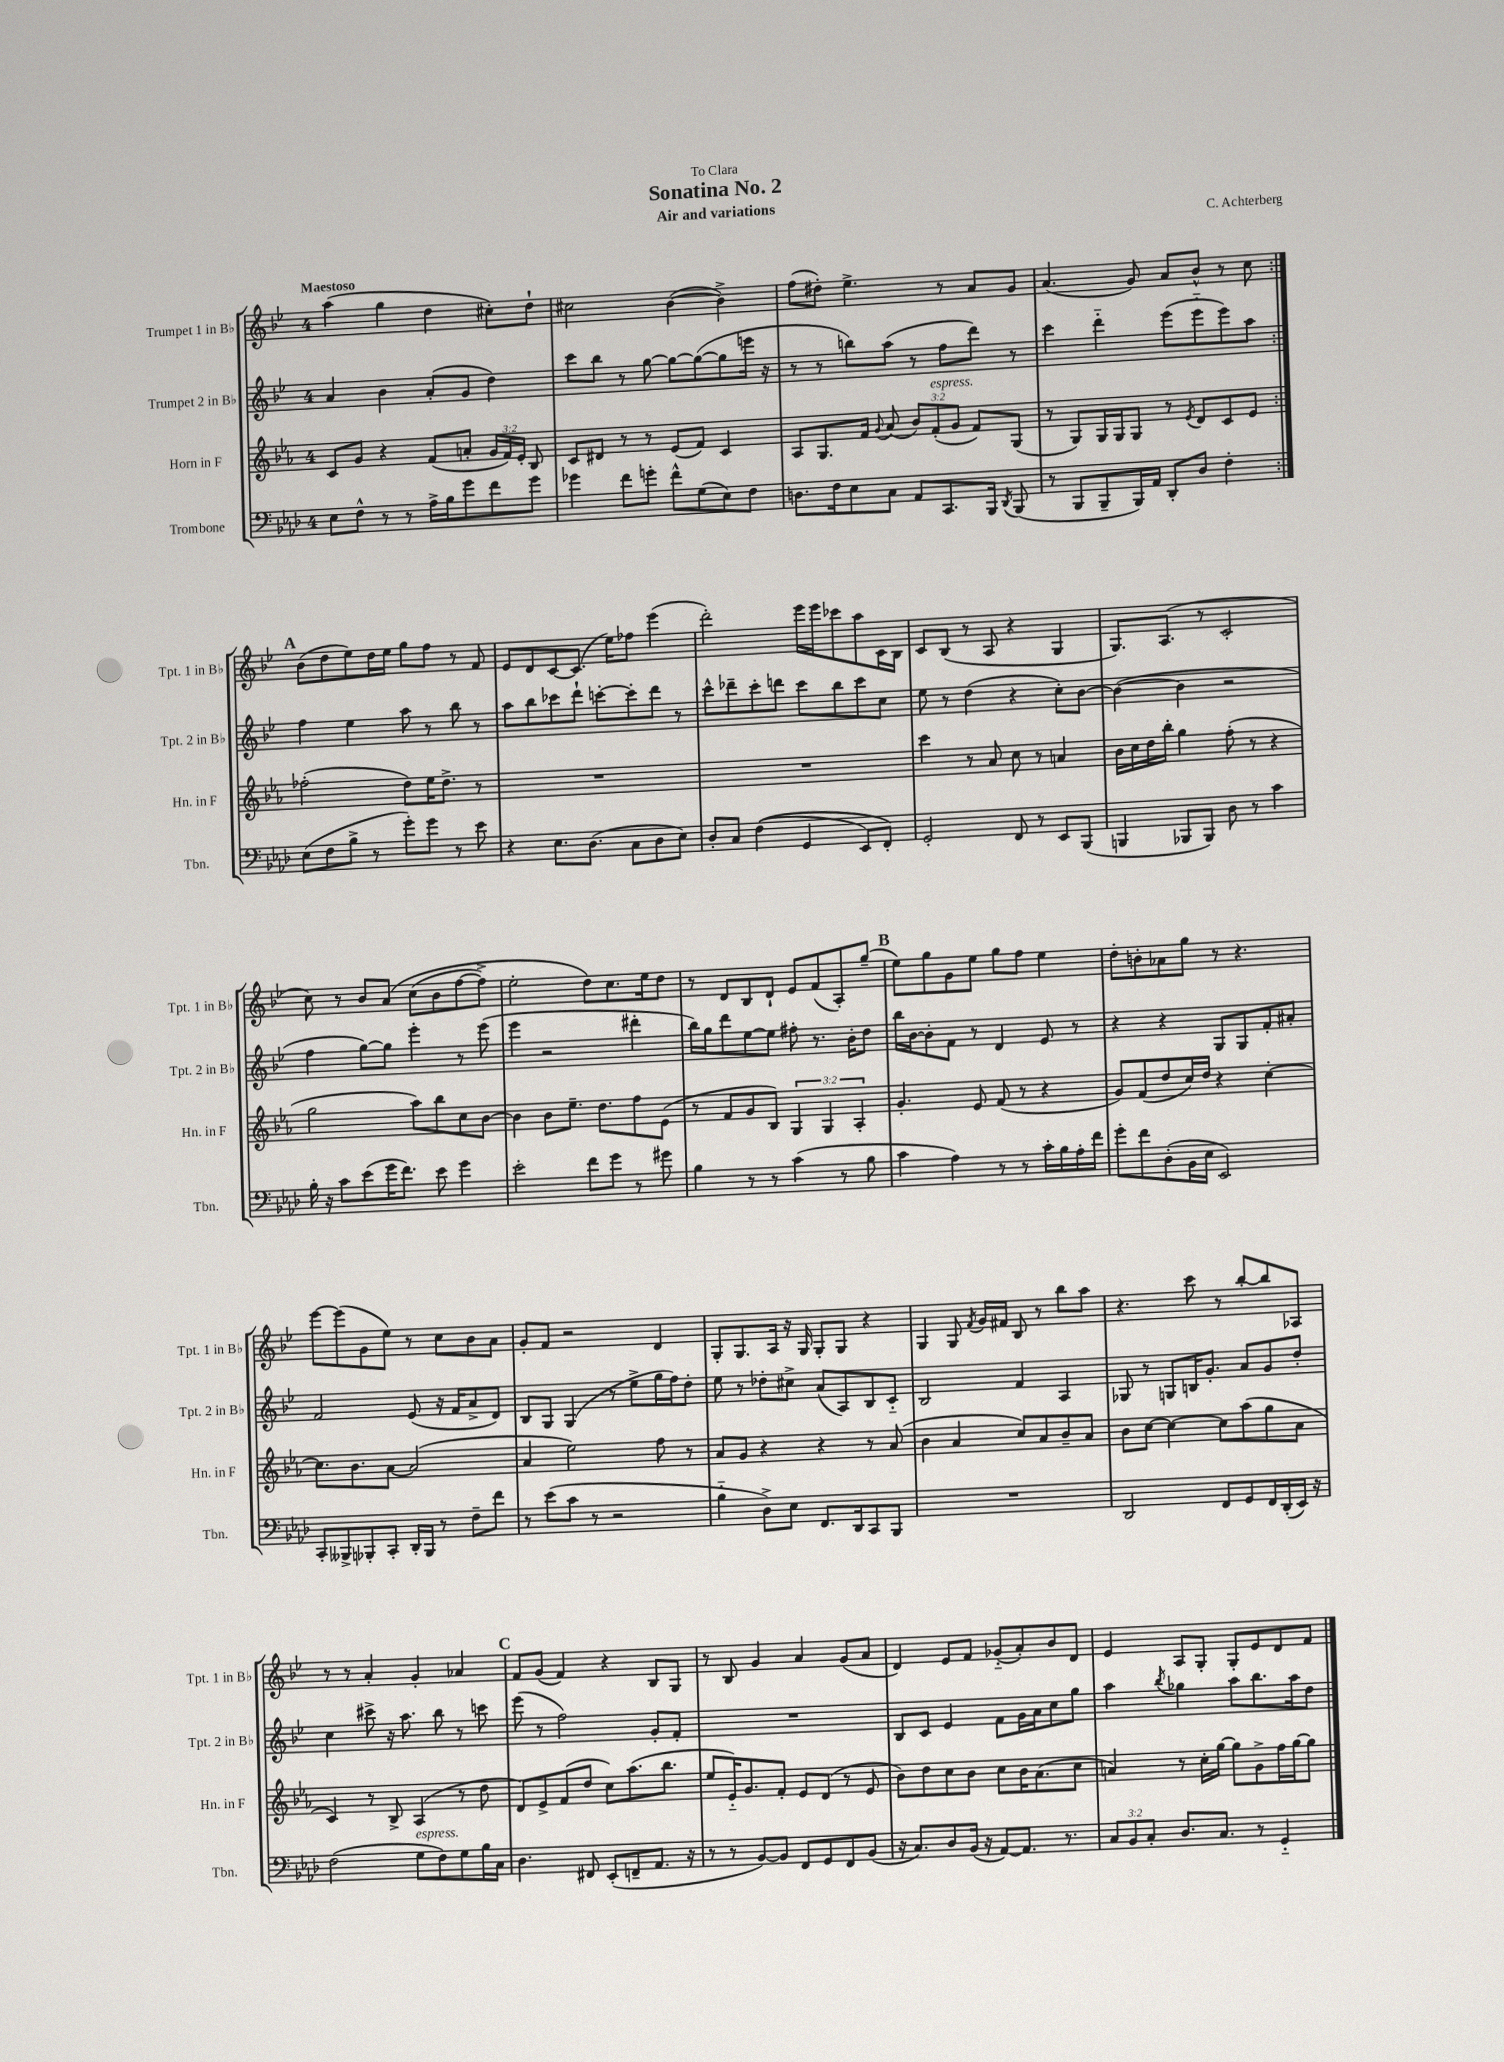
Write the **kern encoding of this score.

**kern	**kern	**kern	**kern
*staff4	*staff3	*staff2	*staff1
*clefF4	*clefG2	*clefG2	*clefG2
*k[b-e-a-d-]	*k[b-e-a-]	*k[b-e-]	*k[b-e-]
*M4/4	*M4/4	*M4/4	*M4/4
8E-	8c	4a	(4aa
8F^^	8g	.	.
8r	4r	4b-	4gg
8r	.	.	.
16A-^	(8f	(8a'	4dd
16B-	.	.	.
8g	8a'	8g	.
8f	24g	4dd)	8cc#')
.	24f)	.	.
.	24e-'	.	.
8g	8B-	.	8dd`
=	=	=	=
4g-	8c	8ccc	2cc#
.	8d#	8bb-	.
8f	8r	8r	.
8g'	8r	[8gg	.
8f^^	(8e-	8gg_	([4b-
(8G	8f)	(8gg_	.
8E-)	4c	8gg]	4b-^])
8F	.	16eee	.
.	.	16r	.
=	=	=	=
8.D	8A-	8r	(8ff
.	8.G	8r	8dd#')
16F	.	.	.
8E-	.	8bb)	4.ee-^
.	16f	.	.
.	8qqg	.	.
8C	(8a-	(8aa	.
8AA-	12b-)	8r	.
.	(12f'	.	.
8.CC	.	8ff	8r
.	12g	.	.
.	8f)	8ddd)	8a
16BBB-	.	.	.
8qDD-	.	.	.
(8BBB-	(8G	8r	8g
=	=	=	=
8r	8r	4ccc	(4.a
8BBB-	8G)	.	.
8BBB-~	16G	4ddd'~	.
.	16G	.	.
16BBB-)	8G	.	8g)
16AA-	.	.	.
8DD-'	8r	(8eee-	8a
.	8qe-	.	.
8D-	8d	8eee-'~	8b-^^
4F'	8c	8eee-)	8r
.	8e-	8aa	8cc
=:|!	=:|!	=:|!	=:|!
(8E-	(2ff-'	4ff	(8b-
8F	.	.	8dd
8B-^	.	4ee-	8ee-)
8r	.	.	16dd
.	.	.	16ee-
8g')	8dd)	8aa	8gg
8g	16ee-	8r	8ff
.	8.dd^	.	.
8r	.	8bb-	8r
8e-	8r	8r	8f
=	=	=	=
4r	1r	8aa	8e-
.	.	8bb-	8d
8.E-	.	8ccc-	[8c
.	.	8ddd`	(8.c]
(8.D-	.	.	.
.	.	[8ccc'	.
.	.	.	16ee-)
8C	.	8ccc']	8ff-
8D-	.	8ddd	(4eee-
8E-)	.	8r	.
=	=	=	=
8D-'	1r	8ccc^^	2ddd')
8C	.	8ddd-~	.
&((4F	.	8ccc'	.
.	.	8ddd	.
4GG	.	8ccc	16eee-
.	.	.	16eee-
.	.	8bb-	8ccc-
8EE-)	.	8ccc	8aa
8FF'&)	.	8cc	16c
.	.	.	16B-
=	=	=	=
2GG'	4ccc	8ee-	8c
.	.	8r	(8B-
.	8r	(4dd	8r
.	8a-	.	8A
8FF	8cc	4r	4r
8r	8r	.	.
8EE-	4a	8cc')	4G
(8BBB-	.	[8b-	.
=	=	=	=
4BBB	16b-	(4b-_	8.G)
.	16cc	.	.
.	16dd	.	.
.	16bb-'	.	(8.A
8BBB-	4gg	4b-]	.
8BBB-)	.	.	8r
8D-	(8ff'	2r	2c'
8r	8r	.	.
4c	4r	.	.
=	=	=	=
16B-'	2gg	4ff	8cc)
16r	.	.	.
8c	.	.	8r
(8e-	.	[8gg)	8b-
16g	.	8gg]	&(8a
8.f)	.	.	.
.	8aa-)	4eee-'	(8cc
8e-	8bb-	.	8b-
4g	8cc	8r	[8ff
.	[8b-	(8eee-	8ff^])
=	=	=	=
2e-'	4b-]	4eee-	2ee-'
.	8b-	2r	.
.	8.ee-~	.	.
8f	.	.	8dd&)
.	8.dd	.	.
8g	.	.	8.cc
8r	8ff	4ddd#'	.
.	.	.	16ee-
8g#	(8e-	.	8dd
=	=	=	=
4B-	8r	16bb-)	8r
.	.	16gg	.
.	8f	8ddd	8d
8r	8g	[8ee-	8B-
8r	8B-)	8ee-]	8d`
(4c	6G	8ff#'	8e-
.	.	8.r	(8f
.	6G	.	.
8r	.	.	8A')
.	.	16b-'	.
.	6A-'	.	.
8B-	.	8dd	(8gg~
=	=	=	=
4c	4.g'	16bb-	8ee-)
.	.	[16b-	.
.	.	8b-']	8gg
4A-)	.	8f	8g
.	8e-	8r	8ee-
8r	(8f	4d	8gg
8r	8r	.	8ff
16c'	4r	8e-	4ee-
16B-	.	.	.
16A-'	.	8r	.
16f	.	.	.
=	=	=	=
8g'	8g)	4r	8dd'
8f	(8f	.	8b'
(8D-'	8dd	4r	8a-
16BB-	16cc)	.	8gg
16E-	16dd	.	.
2EE-)	4r	8G	8r
.	.	8G	4.r
.	[4cc'	8f'	.
.	.	8a#'	.
=	=	=	=
8CC'	8.cc]	2f	[8eee-
8BBB--^	.	.	(8eee-]
.	8.b-	.	.
8BBB-'	.	.	8g
8CC'	[8a-	.	8ee-)
16DD-'	(2a-]	(8e-	8r
16BBB-	.	.	.
8r	.	16r	8cc
.	.	16f	.
8F~	.	8a^	8b-
8f	.	8d)	8a
=	=	=	=
8r	4a-	8B-	8g'
(8e-	.	8G	8f
8c	2ee-)	(4G	2r
8r	.	.	.
2r	.	8r	.
.	.	8ee-^	.
.	8ff	16gg	4d
.	.	16ff)	.
.	8r	8dd'	.
=	=	=	=
4B-'~	8a-	8ee-	8G'
.	8g	8r	8.G
8D-^)	4r	8dd-'	.
.	.	.	16A
8E-	.	8cc#^	16r
.	.	.	16G
8.FF	4r	(8a	8G'
.	.	8A)	8G
16DD-	.	.	.
8CC	8r	8B-	4r
8BBB-	(8a-	8c'~	.
=	=	=	=
1r	4b-	2B-	4G
.	4a-	.	8G
.	.	.	8qf
.	.	.	16g
.	.	.	16f#
.	8cc)	4f	8B-
.	8a-	.	8r
.	8b-~	4A	8bb-
.	8a-	.	8aa
=	=	=	=
2DD-	8b-	8G-	4.r
.	[8cc	8r	.
.	4cc_	8G	.
.	.	16B	8ccc
.	.	8.g'	.
8FF	8cc]	.	8r
8GG	(8aa-	8a	[8bb-'
16FF	8gg	8g	8bb-]
(16DD-'	.	.	.
16EE-)	8a-	8dd'	8A-
16r	.	.	.
=	=	=	=
(2F	4c)	4cc	8r
.	.	.	8r
.	8r	8ccc#^	4a'
.	8B-^	16r	.
.	.	8.aa	.
8G	(4A-	.	4g'
8F)	.	8bb-	.
8G	8r	8r	4a-
16B-	8dd	8ccc	.
16C	.	.	.
=	=	=	=
4.D-	8d)	(8eee-	8f
.	8e-^	8r	(8g
.	(8f	2ff)	4f)
8FF#	8dd	.	.
(8EE-'	8cc)	.	4r
8FF~	(8.aa-	.	.
8.AA-	.	8g'	8B-
.	8.bb-	.	.
.	.	8f'	8G
16r	.	.	.
=	=	=	=
8r	8ee-	1r	8r
8r	16e-'~)	.	8B-
.	8.g	.	.
[8BB-)	.	.	4g
8BB-]	8f'	.	.
8FF	8e-	.	4a
8GG	(8d	.	.
8FF	8r	.	(8g
(8BB-	8e-	.	8a
=	=	=	=
16r	8b-)	8B-	4d)
8.C)	.	.	.
.	8dd	8c	.
8D-	8cc	4e-	8e-
(16BB-	8b-	.	8f
16r	.	.	.
[8AA-)	8cc	8f	(8g-'~
8.AA-]	16b-	16g	8a')
.	(8.a-	16a	.
.	.	8cc	8b-
8.r	.	.	.
.	8cc	8gg	8d
=	=	=	=
12C	4a)	4aa	4e-
12BB-	.	.	.
12C'	.	.	.
.	.	8qbb-	.
8.D-	8r	4gg-	8A
.	16cc'	.	8G'
8.C	[16gg	.	.
.	8gg]	8aa	8G'
8r	8g^	8.bb-	8e-
4GG'~	16ff	.	8d
.	[16gg	16aa	.
.	8gg]	8dd	8f
==	==	==	==
*-	*-	*-	*-
